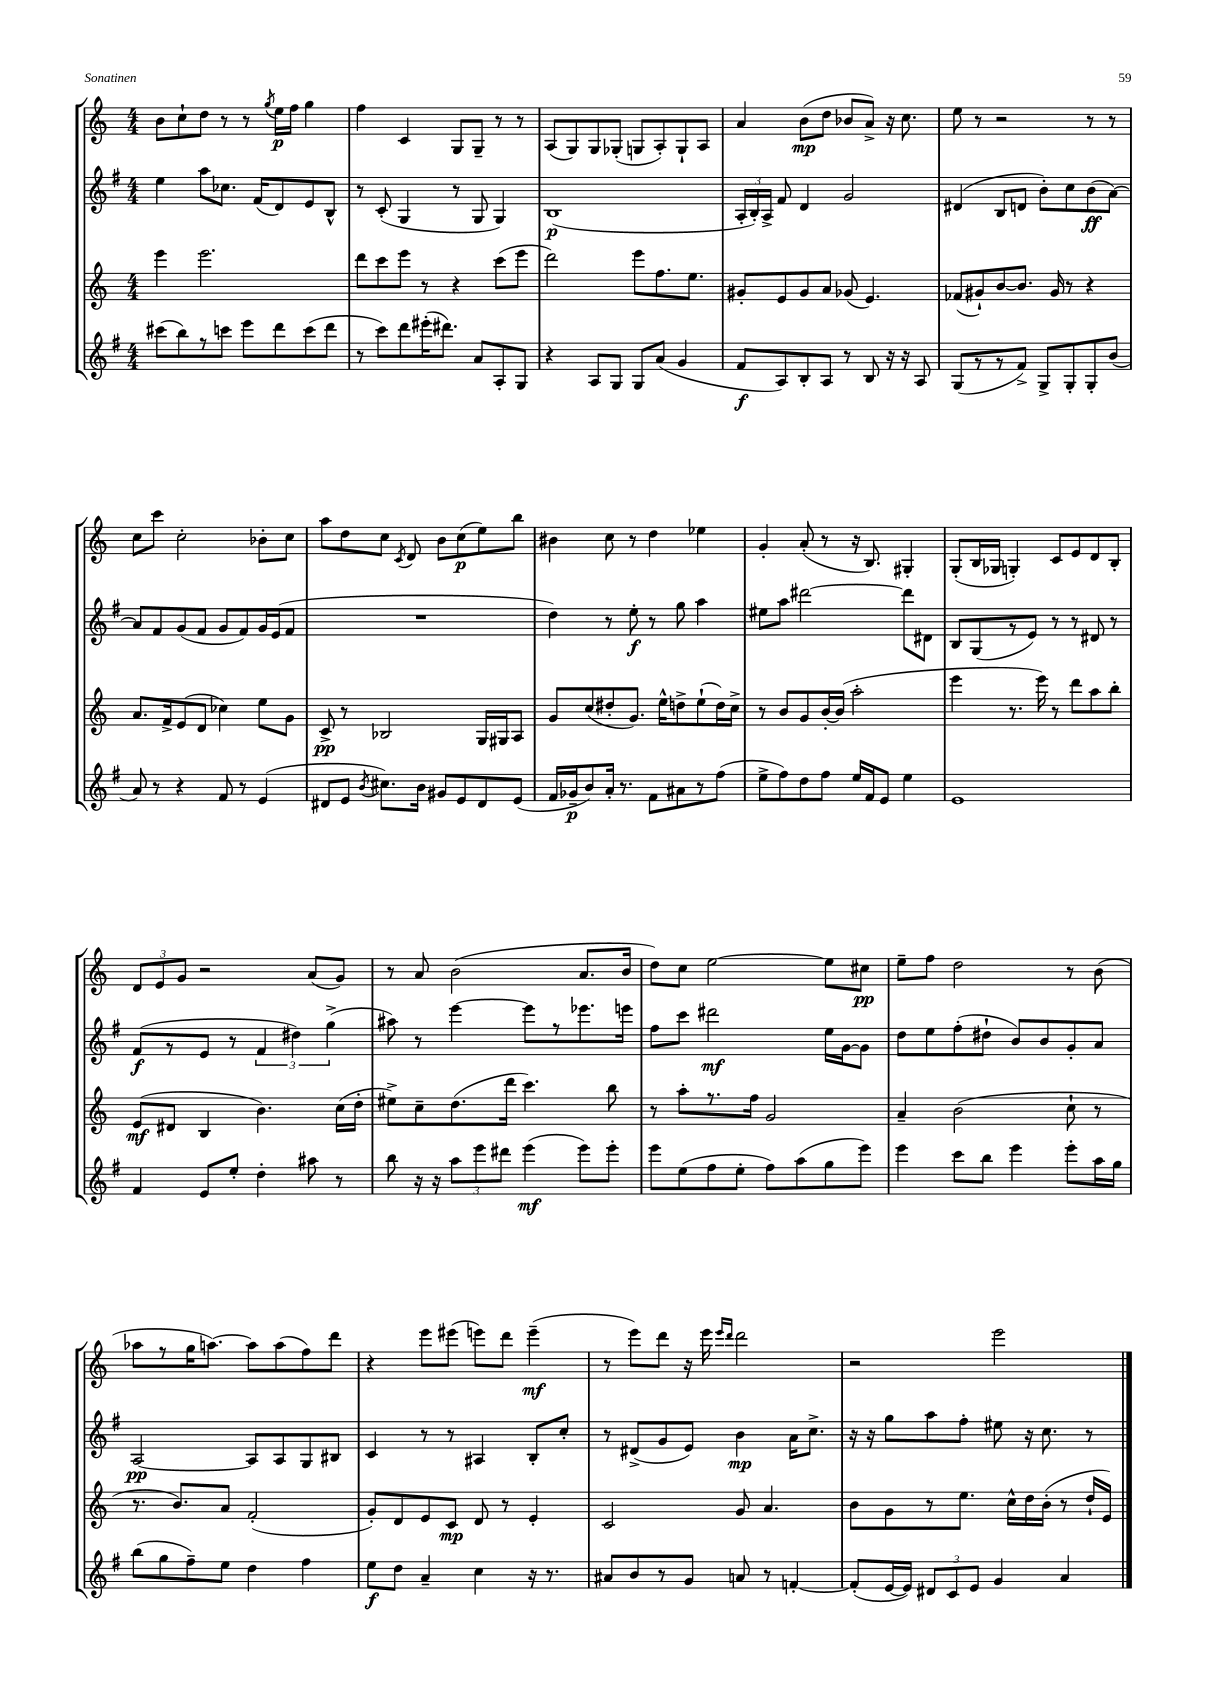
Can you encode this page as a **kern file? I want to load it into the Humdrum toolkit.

**kern	**kern	**kern	**kern
*staff4	*staff3	*staff2	*staff1
*clefG2	*clefG2	*clefG2	*clefG2
*k[f#]	*k[]	*k[f#]	*k[]
*M4/4	*M4/4	*M4/4	*M4/4
(8ccc#	4eee	4ee	8b
8bb)	.	.	8cc`
8r	2.eee	8aa	8dd
8ccc	.	8.cc-	8r
8eee	.	.	8r
.	.	(16f#	.
.	.	.	8qgg
8ddd	.	8d)	16ee
.	.	.	16ff
(8ccc	.	8e	4gg
8ddd	.	8B^^	.
=	=	=	=
8r	8ddd	8r	4ff
8ccc)	8ccc	(8c'	.
8ddd	8eee	4G	4c
(16eee#'	8r	.	.
8.ddd#)	.	.	.
.	4r	8r	8G
8a	.	8G	8G~
8A'	(8ccc	4G)	8r
8G	8eee	.	8r
=	=	=	=
4r	2ddd)	(1B	(8A
.	.	.	8G)
8A	.	.	8G
8G	.	.	(8G-'
8G	8eee	.	8G
(8a	8.ff	.	8A')
4g	.	.	8G`
.	8.ee	.	.
.	.	.	8A
=	=	=	=
8f#	8g#'	24A'	4a
.	.	24B')	.
.	.	24A^	.
8A)	8e	8f#	.
8B'	8g#	4d	(8b
8A	8a	.	8dd
8r	(8g-	2g	8b-
8B	4.e)	.	8a^)
16r	.	.	16r
16r	.	.	8.cc
8A	.	.	.
=	=	=	=
(8G	(8f-	(4d#	8ee
8r	8g#`)	.	8r
8r	[8b	8B	2r
8f#^)	8.b]	8d	.
8G^	.	8b')	.
.	16g#	.	.
8G'	8r	8cc	.
8G'	4r	(8b	8r
(8b	.	[8a)	8r
=	=	=	=
8a)	8.a	8a]	8cc
8r	.	8f#	8ccc
.	16f^	.	.
4r	(8e	(8g	2cc'
.	8d	8f#	.
8f#	4cc-)	8g	.
8r	.	8f#)	.
(4e	8ee	16g	8b-'
.	.	(16e	.
.	8g	8f#	8cc
=	=	=	=
8d#	8c^	1r	8aa
8e	8r	.	8dd
8qb	.	.	.
8.cc#)	2B-	.	8cc
.	.	.	8qc
.	.	.	8d
16b	.	.	.
8g#	.	.	8b
8e	.	.	(8cc
8d#	16G	.	8ee)
.	16G#	.	.
(8e	8A	.	8bb
=	=	=	=
16f#	8g	4dd)	4b#
16g-~	.	.	.
8b)	(8cc	.	.
16a'	8dd#'	8r	8cc
8.r	.	.	.
.	8.g)	8ee'	8r
8f#	.	8r	4dd
.	16ee^^	.	.
8a#	8dd^	8gg	.
8r	(8ee`	4aa	4ee-
(8ff#	16dd)	.	.
.	16cc^	.	.
=	=	=	=
8ee^	8r	8ee#	4g'
8ff#)	8b	8aa	.
8dd	8g	[2ddd#	(8a'
8ff#	[16b'	.	8r
.	(16b]	.	.
16ee	2aa'	.	16r
16f#	.	.	8.B)
8e	.	.	.
4ee	.	8ddd#]	4G#'
.	.	8d#	.
=	=	=	=
1e	4eee	8B	(8G'
.	.	(8G	16B
.	.	.	16G-
.	8.r	8r	4G')
.	.	8e)	.
.	16eee)	.	.
.	8r	8r	8c
.	8ddd	8r	8e
.	8aa	8d#	8d
.	8bb'	8r	8B'
=	=	=	=
4f#	(8e	(8f#	12d
.	.	.	12e
.	8d#	8r	.
.	.	.	12g
8e	4B	8e	2r
8ee'	.	8r	.
4dd'	4.b)	6f#	.
.	.	6dd#)	.
8aa#	.	.	(8a
.	.	(6gg^	.
8r	(16cc	.	8g)
.	16dd'	.	.
=	=	=	=
8bb	8ee#^)	8aa#)	8r
16r	8cc~	8r	8a
16r	.	.	.
12aa	(8.dd	[4eee	(2b
12eee	.	.	.
12ddd#	.	.	.
.	16ddd	.	.
(4eee	4.ccc)	8eee]	.
.	.	8r	.
8eee)	.	8.eee-	8.a
8eee'	8bb	.	.
.	.	16eee	16b
=	=	=	=
8eee	8r	8ff#	8dd)
(8ee	8aa'	8ccc	8cc
8ff#	8.r	2ddd#	[2ee
8ee'	.	.	.
.	16ff	.	.
8ff#)	2g	.	.
(8aa	.	.	.
8gg	.	16ee	8ee]
.	.	[16g	.
8eee)	.	8g]	8cc#
=	=	=	=
4eee	4a~	8dd	8ee~
.	.	8ee	8ff
8ccc	(2b	(8ff#'	2dd
8bb	.	8dd#`	.
4eee	.	8b)	.
.	.	8b	.
8eee'	8cc`	8g'	8r
16aa	8r	8a	(8b
16gg	.	.	.
=	=	=	=
(8bb	8.r	[2A	8aa-
8gg	.	.	8r
.	8.b)	.	.
8ff#~)	.	.	16gg
.	.	.	[8.aa)
8ee	8a	.	.
4dd	(2f'	8A]	8aa]
.	.	8A	(8aa
4ff#	.	8G	8ff)
.	.	8B#	8ddd
=	=	=	=
8ee	8g')	4c	4r
8dd	8d	.	.
4a~	8e	8r	8eee
.	8c	8r	(8eee#
4cc	8d	4A#	8eee)
.	8r	.	8ddd
16r	4e'	8B'	(4eee~
8.r	.	.	.
.	.	8cc'	.
=	=	=	=
8a#	2c	8r	8r
8b	.	(8d#^	8eee)
8r	.	8g	8ddd
8g	.	8e)	16r
.	.	.	16eee
.	.	.	16qqeee
.	.	.	16qqddd
8a	8g	4b	2ddd
8r	4.a	.	.
[4f'	.	16a	.
.	.	8.cc^	.
=	=	=	=
(8f']	8b	16r	2r
.	.	16r	.
[16e	8g	8gg	.
16e])	.	.	.
12d#	8r	8aa	.
12c	.	.	.
.	8.ee	8ff#'	.
12e	.	.	.
4g	.	8ee#	2eee
.	16cc^^	.	.
.	16dd	16r	.
.	(16b'	8.cc	.
4a	8r	.	.
.	16dd`	8r	.
.	16e)	.	.
==	==	==	==
*-	*-	*-	*-
